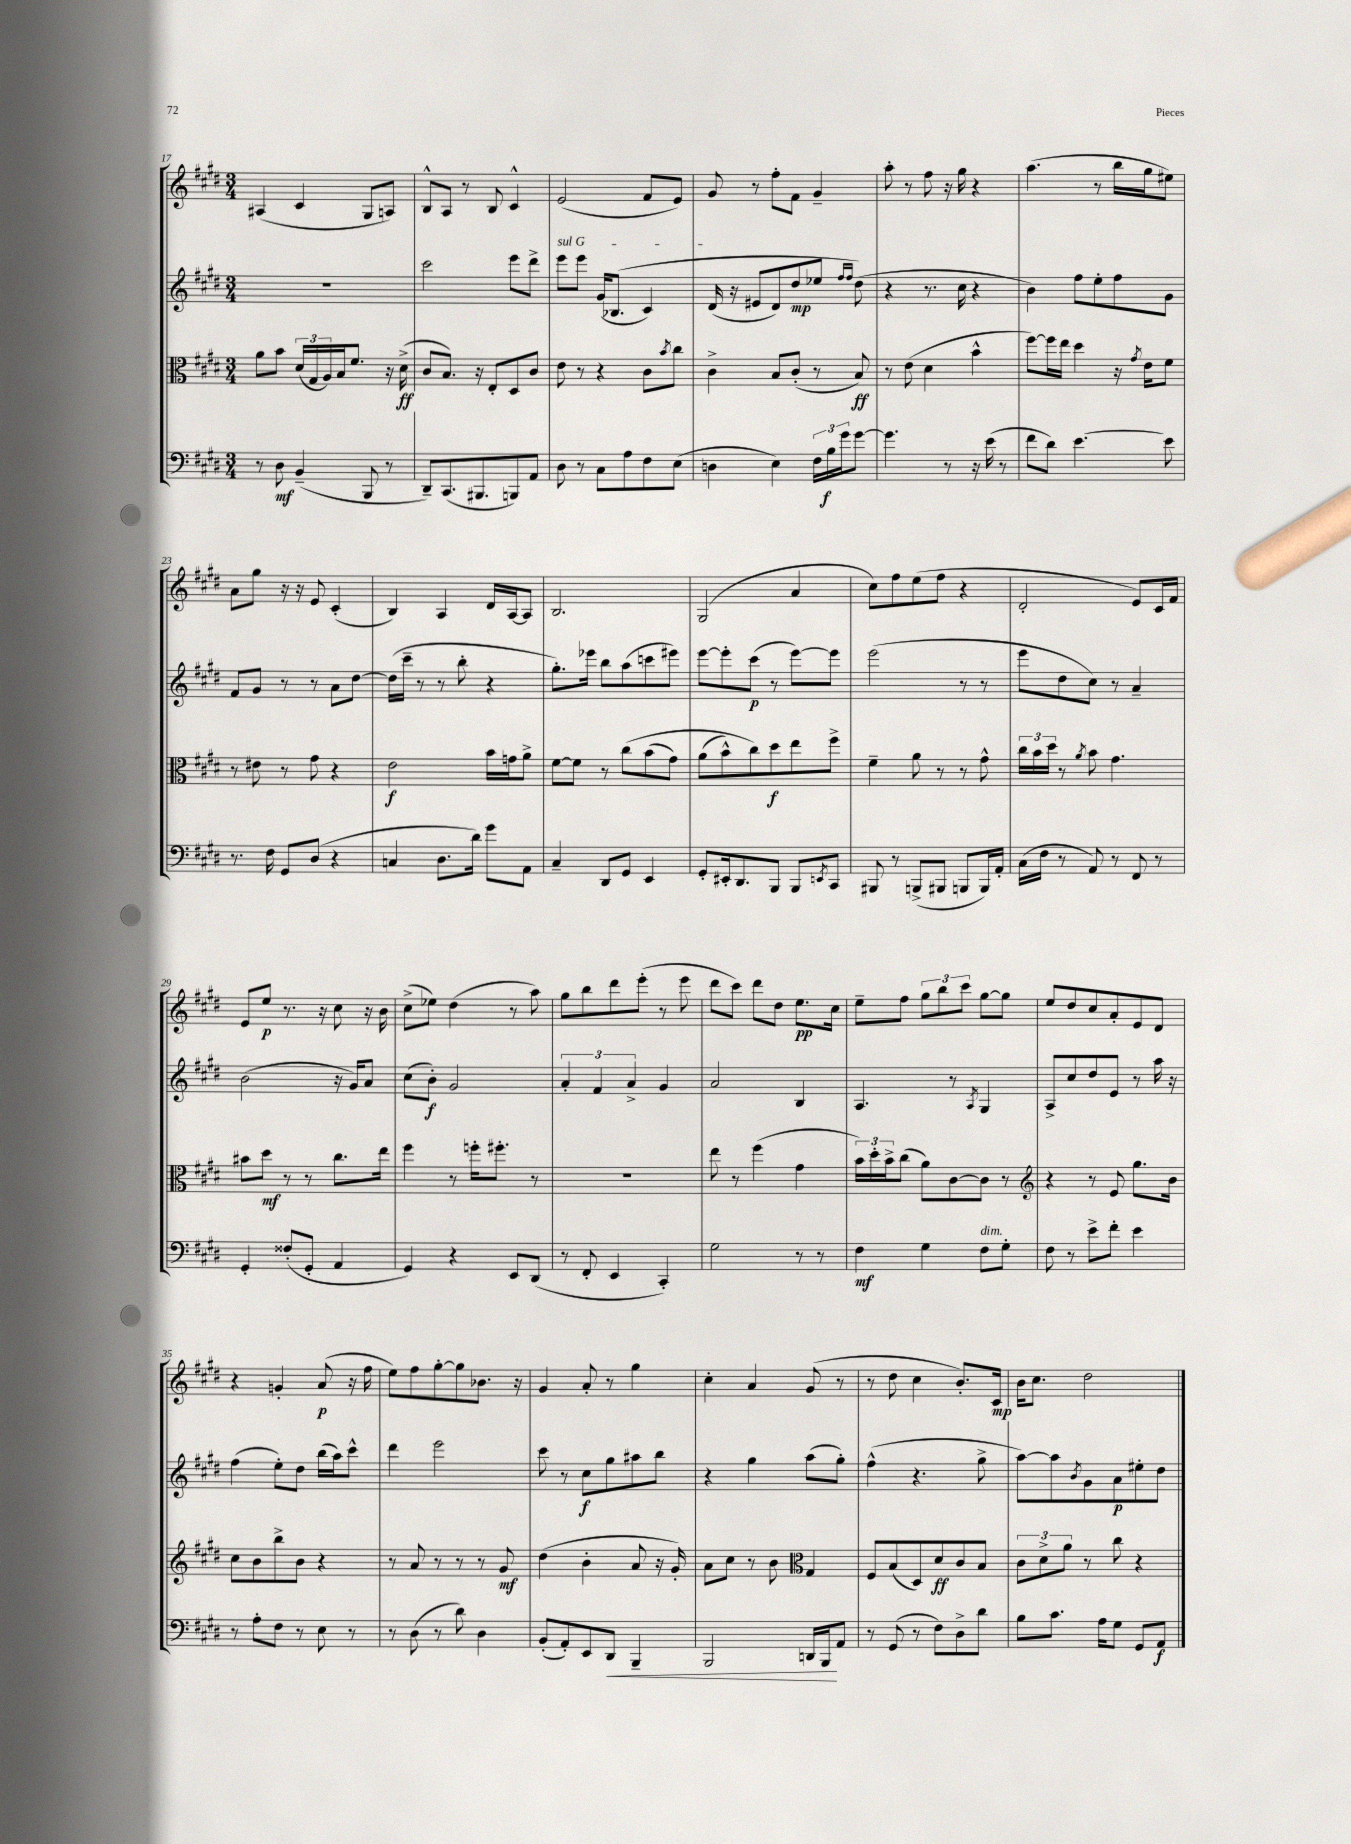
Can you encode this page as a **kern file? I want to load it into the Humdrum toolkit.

**kern	**dynam	**kern	**dynam	**kern	**dynam	**kern	**dynam
*part4	*part4	*part3	*part3	*part2	*part2	*part1	*part1
*staff4	*staff4	*staff3	*staff3	*staff2	*staff2	*staff1	*staff1
*clefF4	*	*clefC3	*	*clefG2	*	*clefG2	*
*k[f#c#g#d#]	*	*k[f#c#g#d#]	*	*k[f#c#g#d#]	*	*k[f#c#g#d#]	*
*M3/4	*	*M3/4	*	*M3/4	*	*M3/4	*
=17	=17	=17	=17	=17	=17	=17	=17
8r	.	8a\L	.	2.r	.	(4A#X/	.
8D#\	mf	8b\J	.	.	.	.	.
(4BB~/	.	(24d#/LL	.	.	.	4c#/	.
.	.	24G#/	.	.	.	.	.
.	.	24A/)	.	.	.	.	.
.	.	16B/J	.	.	.	.	.
.	.	8.f#/J	.	.	.	.	.
8BBB/	.	.	.	.	.	8G#/L	.
8r	.	16r	.	.	.	8An/J)	.
.	.	(16d#^\	ff	.	.	.	.
=18	=18	=18	=18	=18	=18	=18	=18
8DD#~/L)	.	8c#/L	.	2ccc#\	.	8B^^/L	.
(8.CC#/	.	8.B/J)	.	.	.	8A/J	.
.	.	.	.	.	.	8r	.
8.BBB#X/	.	16r	.	.	.	.	.
.	.	8E'/L	.	.	.	8B/	.
8BBBn/)	.	8D#/	.	8eee\L	.	4c#^^/	.
8AA/J	.	8c#/J	.	8ddd#^\J	.	.	.
=19	=19	=19	=19	=19	=19	=19	=19
!	!	!	!	!LO:TX:a:i:t=sul G	!	!	!
8D#\	.	8e\	.	8eee\L	.	(2e/	.
8r	.	8r	.	8eee\J	.	.	.
8C#\L	.	4r	.	(16g#/KL	.	.	.
.	.	.	.	(8.B-X/J	.	.	.
8A\	.	.	.	.	.	.	.
8F#\	.	8c#\L	.	4c#/)	.	8f#/L	.
.	.	8qb/	.	.	.	.	.
(8E\J	.	8cc#\J	.	.	.	8e/J)	.
=20	=20	=20	=20	=20	=20	=20	=20
4Dn\	.	4c#^\	.	(16d#/	.	8g#/	.
.	.	.	.	16r	.	.	.
.	.	.	.	8e#X/L	.	8r	.
4E\)	.	8B/L	.	8d#/)	.	8ff#'\L	.
.	.	(8c#'/J	.	8dd#/	mp	8f#\J	.
24F#\LL	.	8r	.	8ee-X/J	.	4g#~/	.
24B\	f	.	.	.	.	.	.
24g#\J	.	.	.	.	.	.	.
.	.	.	.	16qqff#/LL	.	.	.
.	.	.	.	16qqff#/JJ	.	.	.
[8g#\J	.	8B/)	ff	(8dd#\)	.	.	.
=21	=21	=21	=21	=21	=21	=21	=21
4.g#\]	.	8r	.	4r	.	8aa'\	.
.	.	(8e\	.	.	.	8r	.
.	.	4d#\	.	8.r	.	8ff#\	.
8r	.	.	.	.	.	16r	.
.	.	.	.	16cc#\	.	16gg#\	.
16r	.	4b^^\	.	4r	.	4r	.
(16e\	.	.	.	.	.	.	.
8r	.	.	.	.	.	.	.
=22	=22	=22	=22	=22	=22	=22	=22
8f#\L	.	[8ff#\L)	.	4b\)	.	(4.aa\	.
8d#\J)	.	16ff#\L]	.	.	.	.	.
.	.	16ee\JJ	.	.	.	.	.
[4.e\	.	4dd#\	.	8ff#\L	.	.	.
.	.	.	.	8ee'\	.	8r	.
.	.	16r	.	8ff#\	.	16bb\LL	.
.	.	8qg#/	.	.	.	.	.
.	.	16e\KL	.	.	.	16gg#\J	.
8e\]	.	8f#\J	.	8g#\J	.	8ee#X\J)	.
!!LO:LB:g=z
=23	=23	=23	=23	=23	=23	=23	=23
8.r	.	8r	.	8f#/L	.	8a\L	.
.	.	8e#X\	.	8g#/J	.	8gg#\J	.
16F#\	.	.	.	.	.	.	.
8GG#/L	.	8r	.	8r	.	16r	.
.	.	.	.	.	.	16r	.
(8D#/J	.	8g#\	.	8r	.	8e/	.
4r	.	4r	.	8a\L	.	(4c#'/	.
.	.	.	.	[8dd#\J	.	.	.
=24	=24	=24	=24	=24	=24	=24	=24
4Cn/	.	2e\	f	(16dd#\LL]	.	4B/)	.
.	.	.	.	16ccc#~\JJ	.	.	.
.	.	.	.	8r	.	.	.
8.D#\L	.	.	.	8r	.	4A/	.
.	.	.	.	8bb'\	.	.	.
16d#\Jk)	.	.	.	.	.	.	.
8g#\L	.	16b\LL	.	4r	.	16d#/LL	.
.	.	16gn\J	.	.	.	[16A/J	.
8AA\J	.	8a^\J	.	.	.	8A/J]	.
=25	=25	=25	=25	=25	=25	=25	=25
4C#~/	.	[8f#\L	.	8.gg#'\L)	.	2.B/	.
.	.	8f#\J]	.	.	.	.	.
.	.	.	.	16eee-X\Jk	.	.	.
8DD#/L	.	8r	.	8bb\L	.	.	.
8GG#/J	.	(8cc#\L	.	(8aa\	.	.	.
4EE/	.	(8b\	.	8cccn\	.	.	.
.	.	8g#\J)	.	8eee#X\J)	.	.	.
=26	=26	=26	=26	=26	=26	=26	=26
8GG#'/L	.	(8a\L	.	[8eee\L	.	(2G#/	.
16EE#X'/k	.	8b^^\)	.	8eee'\]	.	.	.
8.DD#/	.	.	.	.	.	.	.
.	.	8cc#\)	.	(8ccc#\J	p	.	.
8BBB/J	.	8dd#\	f	8r	.	.	.
8BBB/L	.	8ee\	.	[8eee\L)	.	4a/	.
8qEEn/	.	.	.	.	.	.	.
8CC#/J	.	8ff#^\J	.	8eee\J]	.	.	.
=27	=27	=27	=27	=27	=27	=27	=27
8BBB#X/	.	4f#~\	.	(2eee\	.	8cc#\L)	.
8r	.	.	.	.	.	8ff#\	.
(8BBBn^/L	.	8a\	.	.	.	(8ee\	.
8BBB#X/J	.	8r	.	.	.	8ff#\J	.
8BBBn/L	.	8r	.	8r	.	4r	.
16BBB/L)	.	8g#^^\	.	8r	.	.	.
16AA'/JJ	.	.	.	.	.	.	.
=28	=28	=28	=28	=28	=28	=28	=28
(16C#\LL	.	24cc#\LL	.	8eee\L	.	2d#'/	.
.	.	24b\	.	.	.	.	.
16F#\JJ	.	.	.	.	.	.	.
.	.	24dd#\JJ	.	.	.	.	.
8r	.	8r	.	8dd#\	.	.	.
.	.	8qa/	.	.	.	.	.
8AA/)	.	8b\	.	8cc#\J)	.	.	.
8r	.	4.g#\	.	8r	.	.	.
8FF#/	.	.	.	4a~/	.	8e/L)	.
8r	.	.	.	.	.	16c#/L	.
.	.	.	.	.	.	16f#/JJ	.
!!LO:LB:g=z
=29	=29	=29	=29	=29	=29	=29	=29
4GG#'/	.	8b#X\L	.	(2b\	.	8e/L	.
.	.	8dd#\J	mf	.	.	8ee/J	p
(8F##X'/L	.	8r	.	.	.	8.r	.
8GG#'/J	.	8r	.	.	.	.	.
.	.	.	.	.	.	16r	.
4AA/	.	8.cc#\L	.	16r	.	8cc#\	.
.	.	.	.	16g#/KL)	.	.	.
.	.	.	.	8a/J	.	16r	.
.	.	16ee\Jk	.	.	.	16b\	.
=30	=30	=30	=30	=30	=30	=30	=30
4GG#/)	.	4ff#\	.	(8cc#\L	.	(8cc#^\L	.
.	.	.	.	8b'\J)	f	8ee-X\J)	.
4r	.	8r	.	2g#/	.	(4dd#\	.
.	.	16ffn'\KL	.	.	.	.	.
.	.	8.ff#X'\J	.	.	.	.	.
8EE/L	.	.	.	.	.	8r	.
(8DD#/J	.	8r	.	.	.	8aa\)	.
=31	=31	=31	=31	=31	=31	=31	=31
8r	.	2.r	.	6a'/	.	8gg#\L	.
8FF#'/	.	.	.	.	.	8bb\	.
.	.	.	.	6f#/	.	.	.
4EE/	.	.	.	.	.	8ddd#\	.
.	.	.	.	6a^/	.	.	.
.	.	.	.	.	.	(8eee'\J	.
4CC#'/)	.	.	.	4g#/	.	8r	.
.	.	.	.	.	.	8eee\	.
=32	=32	=32	=32	=32	=32	=32	=32
2G#\	.	8ee\	.	2a/	.	8ddd#\L	.
.	.	8r	.	.	.	8ccc#\J)	.
.	.	(4ff#\	.	.	.	8ddd#\L	.
.	.	.	.	.	.	8dd#\J	.
8r	.	4g#\	.	4B/	.	8.ee\L	pp
8r	.	.	.	.	.	.	.
.	.	.	.	.	.	16cc#\Jk	.
=33	=33	=33	=33	=33	=33	=33	=33
4F#\	mf	24b\LL)	.	4.A/	.	8ee~\L	.
.	.	24dd#'\	.	.	.	.	.
.	.	24b^\J	.	.	.	.	.
.	.	(8cc#\J	.	.	.	8ff#\J	.
4G#\	.	8a\L)	.	.	.	12gg#\L	.
.	.	.	.	.	.	12bb\	.
.	.	[8c#\	.	8r	.	.	.
.	.	.	.	.	.	12ccc#\J	.
.	.	.	.	8qA/	.	.	.
!LO:TX:a:i:t=dim.	!	!	!	!	!	!	!
8F#\L	.	8c#\J]	.	4G#/	.	[8gg#\L	.
8G#'\J	.	8r	.	.	.	8gg#\J]	.
=34	=34	=34	=34	=34	=34	=34	=34
*	*	*clefG2	*	*	*	*	*
8F#\	.	4r	.	8A^/L	.	8ee/L	.
8r	.	.	.	8cc#/	.	8dd#/	.
8e^\L	.	8r	.	8dd#/	.	8cc#/	.
8f#'\J	.	8e/	.	8e/J	.	8a'/	.
4e\	.	8.gg#\L	.	8r	.	8e/	.
.	.	.	.	16aa\	.	8d#/J	.
.	.	16b\Jk	.	16r	.	.	.
!!LO:LB:g=z
=35	=35	=35	=35	=35	=35	=35	=35
8r	.	8cc#\L	.	(4ff#\	.	4r	.
8A'\L	.	8b\	.	.	.	.	.
8F#\J	.	8bb^\	.	8ee'\L)	.	4gn'/	.
8r	.	8b\J	.	8dd#\J	.	.	.
8E\	.	4r	.	(16bb\LL	.	(8a/	p
.	.	.	.	16aa\J)	.	.	.
8r	.	.	.	8ccc#^^\J	.	16r	.
.	.	.	.	.	.	16ff#\	.
=36	=36	=36	=36	=36	=36	=36	=36
8r	.	8r	.	4ddd#\	.	8ee\L)	.
(8D#\	.	8a/	.	.	.	8ff#\	.
8r	.	8r	.	2eee\	.	[8gg#'\	.
8d#\)	.	8r	.	.	.	8gg#\]	.
4D#\	.	8r	.	.	.	8.b-X\J	.
.	.	8g#/	mf	.	.	.	.
.	.	.	.	.	.	16r	.
=37	=37	=37	=37	=37	=37	=37	=37
(8BB'/L	.	(4dd#\	.	8ccc#\	.	4g#/	.
8AA'/)	.	.	.	8r	.	.	.
8EE/	.	4b'\	.	8cc#\L	f	8a'/	.
!	!LO:HP:b	!	!	!	!	!	!
8DD#/J	<	.	.	8gg#\	.	8r	.
4BBB~/	.	8a/	.	8aa#X\	.	4gg#\	.
.	.	16r	.	8bb\J	.	.	.
.	.	16g#'/)	.	.	.	.	.
=38	=38	=38	=38	=38	=38	=38	=38
2BBB/	.	8a\L	.	4r	.	4cc#'\	.
.	.	8cc#\J	.	.	.	.	.
.	.	8r	.	4gg#\	.	4a/	.
.	.	8b\	.	.	.	.	.
*	*	*clefC3	*	*	*	*	*
16DDn/LL	.	4G#/	.	(8aa\L	.	(8g#/	.
16BBB/J	.	.	.	.	.	.	.
8AA/J	[	.	.	8gg#'\J)	.	8r	.
=39	=39	=39	=39	=39	=39	=39	=39
8r	.	8F#/L	.	(4ff#^^\	.	8r	.
(8GG#/	.	(8B/	.	.	.	8dd#\	.
8r	.	8D#/)	.	4.r	.	4cc#\	.
8F#\L)	.	8d#/	ff	.	.	.	.
8D#^\	.	8c#/	.	.	.	8.b'/L)	.
8d#\J	.	8B/J	.	8gg#^\	.	.	.
.	.	.	.	.	.	16c#/Jk	mp
=40	=40	=40	=40	=40	=40	=40	=40
8B\L	.	12c#\L	.	[8aa\L)	.	16b\KL	.
.	.	.	.	.	.	8.cc#\J	.
.	.	12d#^\	.	.	.	.	.
8.c#\J	.	.	.	8aa\]	.	.	.
.	.	12a\J	.	.	.	.	.
.	.	.	.	8qb/	.	.	.
.	.	8r	.	8g#\	.	2dd#\	.
16A\KL	.	.	.	.	.	.	.
8G#\J	.	8cc#\	.	8a\	p	.	.
8GG#/L	.	4r	.	8ee#X'\	.	.	.
8AA/J	f	.	.	8dd#\J	.	.	.
==	==	==	==	==	==	==	==
*-	*-	*-	*-	*-	*-	*-	*-
